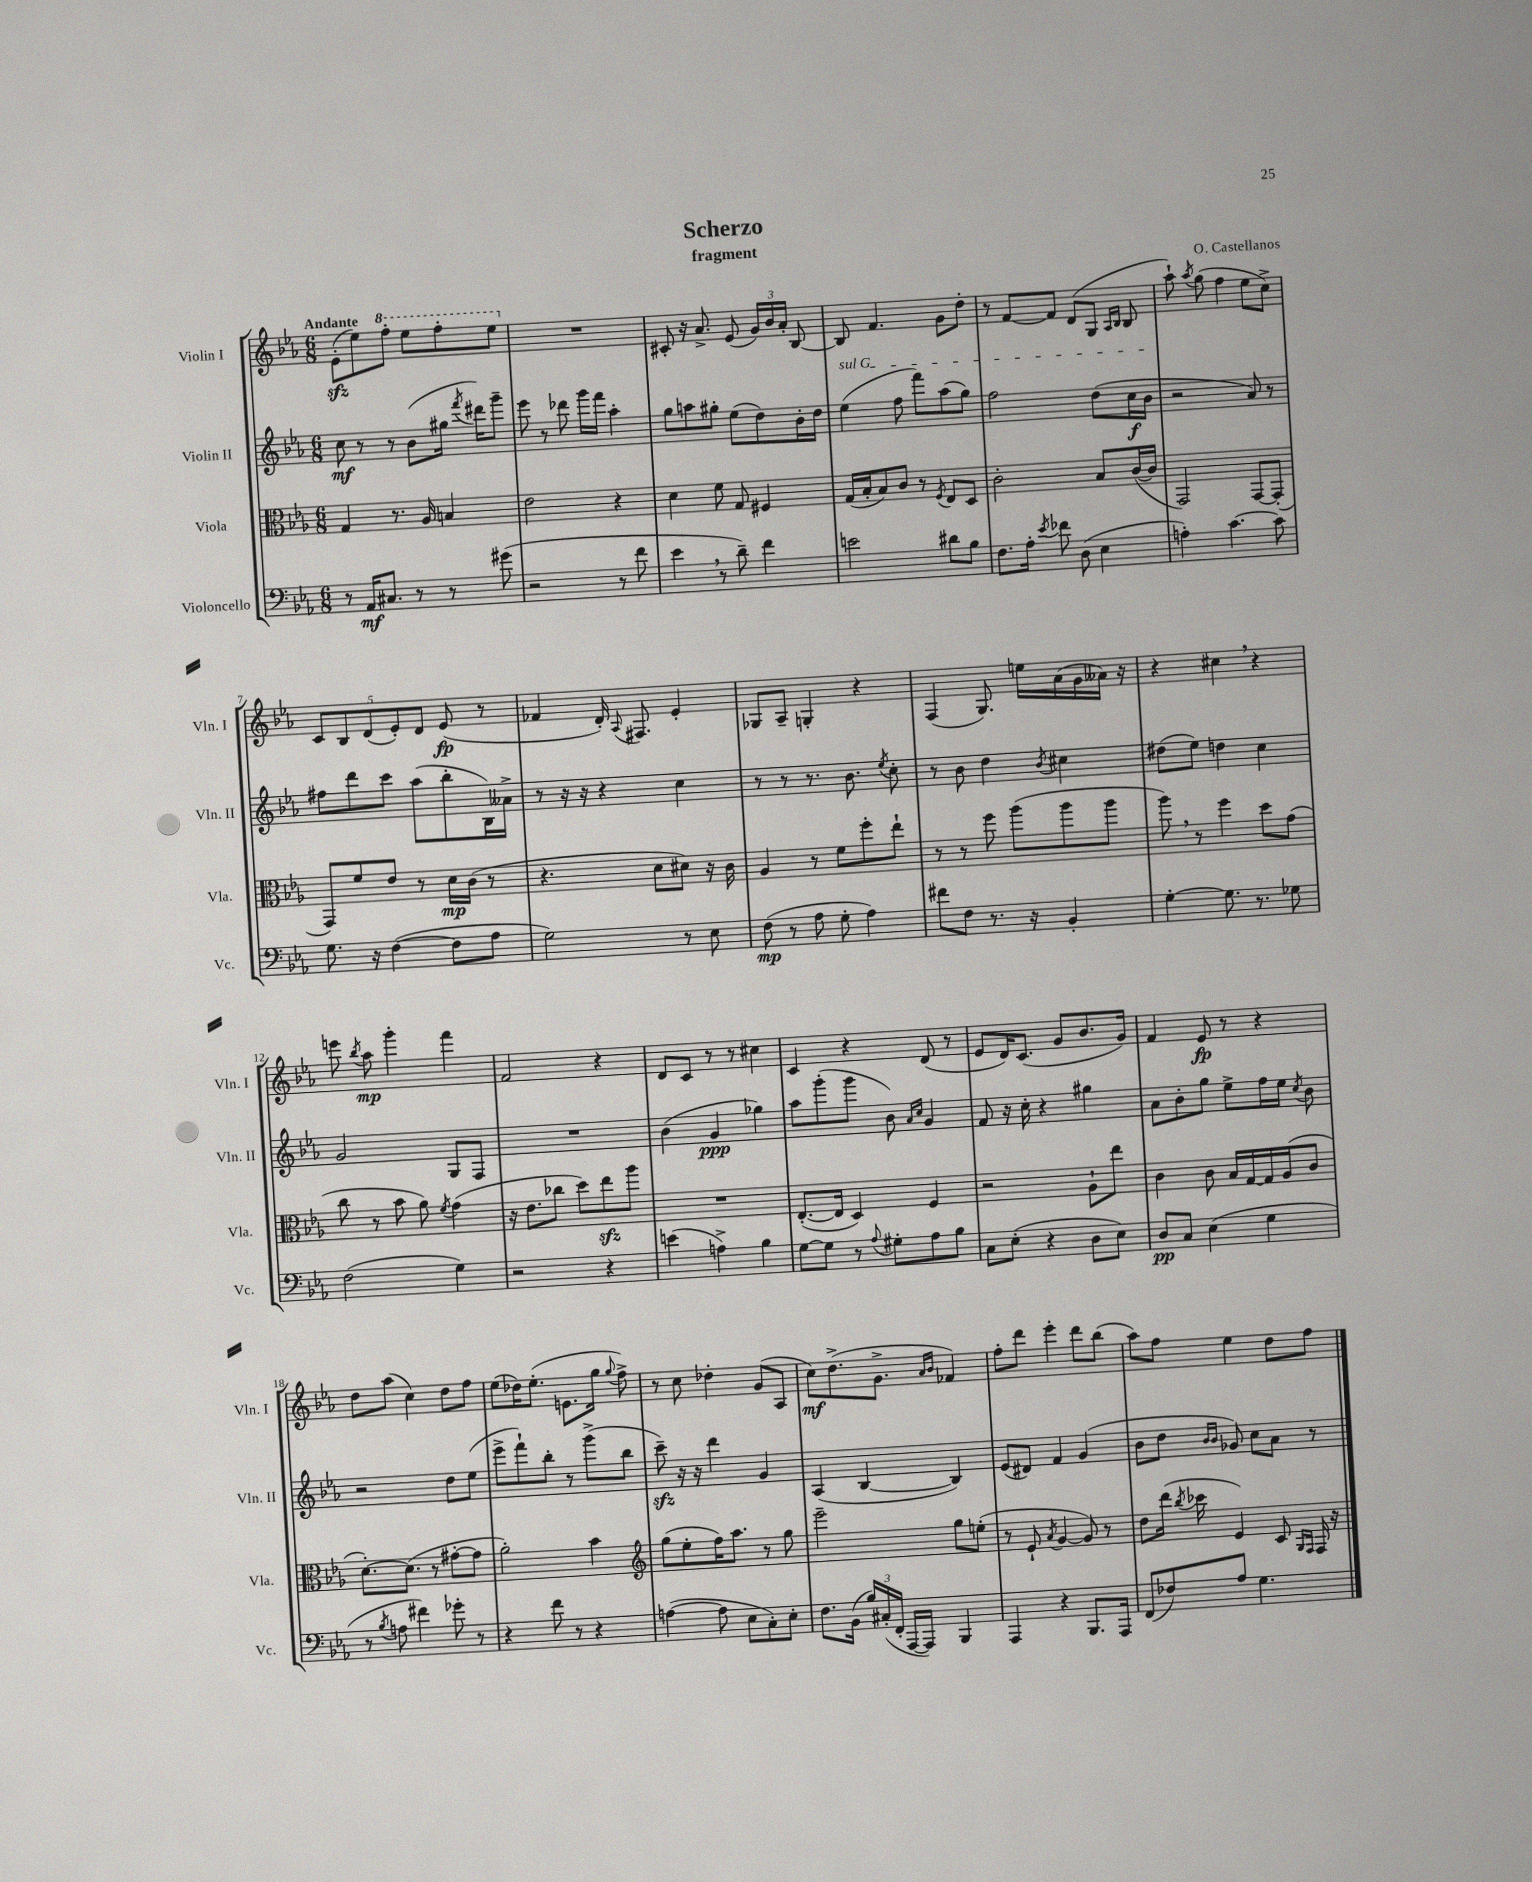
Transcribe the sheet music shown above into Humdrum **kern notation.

**kern	**kern	**kern	**kern
*staff4	*staff3	*staff2	*staff1
*clefF4	*clefC3	*clefG2	*clefG2
*k[b-e-a-]	*k[b-e-a-]	*k[b-e-a-]	*k[b-e-a-]
*M6/8	*M6/8	*M6/8	*M6/8
8r	4G	8cc	(8e-'
16AA-	.	8r	8ee-)
8.C#	.	.	.
.	8.r	8r	8fff'
8r	.	(8b-	8eee-
.	16A-	.	.
8r	4B	16gg#	8fff'
.	.	8qfff	.
.	.	16ddd#)	.
(8g#	.	8ggg~	8eee-
=	=	=	=
2r	2e-	8eee-	2.r
.	.	8r	.
.	.	8ddd-	.
.	.	16ggg	.
.	.	16fff	.
8r	4r	4aa-'	.
8f	.	.	.
=	=	=	=
4e-	4d	8gg	8c#'
.	.	8aa	16r
.	.	.	8.a-^
8r	8f	8gg#'	.
8d~)	8G	(8ee-	(8e-
4f	4F#	8dd)	24g)
.	.	.	24b-
.	.	.	24a-'
.	.	16b-'	[8B-
.	.	16dd	.
=	=	=	=
2e	(16G	(4ee-	8B-]
.	16B-'	.	.
.	8B-)	.	4.f
.	8c	8ff	.
.	8r	8fff)	.
.	8qF	.	.
8d#	8E-	(8aa-	8g
8B-	8D	8gg)	8dd'
=	=	=	=
8.F	2c'	2ff	8r
.	.	.	[8f
16A-'	.	.	.
8qe-	.	.	.
8f-	.	.	8f]
(8D	.	.	(8d
4E-	8B-	(8dd	8G
.	.	.	16qqA-
.	.	.	16qqB-
.	([16c	16cc	8B-
.	16c]	16b-	.
=	=	=	=
4A')	2GG)	2r	8aa-`)
.	.	.	8qaa-
.	.	.	(8gg
[4.c	.	.	4ff
.	[8GG	8a-)	8ee-
8c]	(8GG']	8r	8cc^)
=	=	=	=
8.G	8GG)	8ff#	10c
.	.	.	10B-
.	8f	8ddd	.
16r	.	.	.
.	.	.	(10d
([4F	8e-	8ccc	.
.	.	.	10e-')
.	8r	(8aa-	.
.	.	.	10d
8F]	16d	8bb-'	(8e-
.	(16c	.	.
8A-	8r	16B-)	8r
.	.	16a--^	.
=	=	=	=
2G)	4.r	8r	4f-
.	.	16r	.
.	.	16r	.
.	.	4r	16d')
.	.	.	8qqA-
.	.	.	8.F#
.	8d	.	.
8r	8d#)	4cc	4e-'
8E-	16r	.	.
.	16c	.	.
=	=	=	=
(8F	4A-	8r	8G-
8r	.	8r	8A-~
8A-	8r	8.r	4G'
8G'	8f	.	.
.	.	8.b-	.
4A-)	8ff'	.	4r
.	.	8qee-	.
.	8ee-`	8cc'	.
=	=	=	=
8f#	8r	8r	(4F
8F	8r	8b-	.
8.r	8ff	4dd	8.G)
.	(8aa-	.	.
16r	.	.	16ee
.	.	8qb-	.
4BB-'	8aa-	4cc#	(16a-
.	.	.	16g
.	8aa-	.	16a--)
.	.	.	16r
=	=	=	=
[4G'	8aa-)	(8dd#	4r
.	8r	8ee-)	.
8.G]	4ff	4dd	4cc#
8.r	.	.	.
.	8dd	4cc	4r
8G-	(8g	.	.
=	=	=	=
(2F	8cc	2g	8eee
.	.	.	8qbb-
.	8r	.	8aa-
.	8b-	.	4ggg'
.	8a-)	.	.
.	8qf	.	.
4G)	(4g	8G	4fff
.	.	8F	.
=	=	=	=
2r	16r	2.r	2f
.	8.e-	.	.
.	8cc-	.	.
.	8dd)	.	.
4r	8ee-	.	4r
.	8aa-	.	.
=	=	=	=
(4e	2.r	(4b-	8d
.	.	.	8c
4A^)	.	4g	8r
.	.	.	8r
4B-	.	4gg-)	4cc#
=	=	=	=
[8G	([8.E-'	8aa-	4c
8G]	.	(8ggg'	.
.	16E-]	.	.
8r	4D)	8ggg	4r
8qqA-	.	.	.
8G#'	.	8b-)	.
.	.	16qqa-	.
.	.	16qqcc	.
8A-	4F	4g	(8d
8B-	.	.	8r
=	=	=	=
8C	2r	8f	8e-
(8E-'	.	16r	16d)
.	.	16cc'	(8.c
4r	.	4r	.
.	.	.	8g
8D	8A-`	4gg#	8.b-
8E-)	8ee-	.	.
.	.	.	16g)
=	=	=	=
8D	4c	8a-	4f
8C	.	8b-'	.
(4E-	8c	8gg	8e-
.	16B-	8ee-^	8r
.	[16G	.	.
4G	16G]	16ff	4r
.	(16A-	16ee-	.
.	.	8qcc	.
.	8c	8b-	.
=	=	=	=
8r	[8.d')	2r	8dd
8qB-	.	.	.
8A	.	.	(8aa-
.	(8.d]	.	.
4f#)	.	.	4cc)
.	8r	.	.
8g-'	[8g#'	8dd	8dd
8r	8g#]	(8ee-	8ff
=	=	=	=
4r	2a-')	8eee-^	(8ee-
.	.	8fff`)	16dd-)
.	.	.	(8.ee-'
8f	.	8bb-'	.
8r	.	8r	8.e
4r	4b-	(8ggg^	.
.	.	.	16gg
.	.	.	8qqgg
.	.	8bb-	8ff^)
=	=	=	=
*	*clefG2	*	*
([4A	(8gg	8ccc~)	8r
.	8ee-'	16r	8cc
.	.	16r	.
8A]	16ff)	4ddd	4dd-'
.	8.aa-	.	.
8E-	.	.	.
8C')	8r	4g	(8g
8E-'	8gg	.	8A-
=	=	=	=
8.F	2eee-~	(4A-	8cc)
.	.	.	(8.dd^
(16BB-	.	.	.
24B-)	.	[4B-	.
(24C#'	.	.	.
.	.	.	8.g^
24FF'	.	.	.
[16AAA-	.	.	.
16AAA-])	.	.	.
.	.	.	16qqa-
.	.	.	16qqb-
4BBB-	8gg	4B-])	4f-)
.	(8ee'	.	.
=	=	=	=
4AAA-	8r	(8e-	8ff'
.	8e-`	8d#)	8ddd
.	8qa-	.	.
4r	[4g	4f	4eee-'
8.BBB-	8g])	(4g	8ddd
.	8r	.	(8bb-
16AAA-	.	.	.
=	=	=	=
(8FF	8dd	8b-	8aa-)
8F-)	(16ddd	8dd	8ff
.	8qbb-	.	.
.	16ccc-	.	.
.	.	16qqb-	.
.	.	16qqb-	.
8A-	4e-)	8g-)	4ee-
4.G	.	8cc	.
.	8c	8a-	8dd
.	16qqG	.	.
.	16qqF	.	.
.	16F	8r	8ff
.	16r	.	.
==	==	==	==
*-	*-	*-	*-
